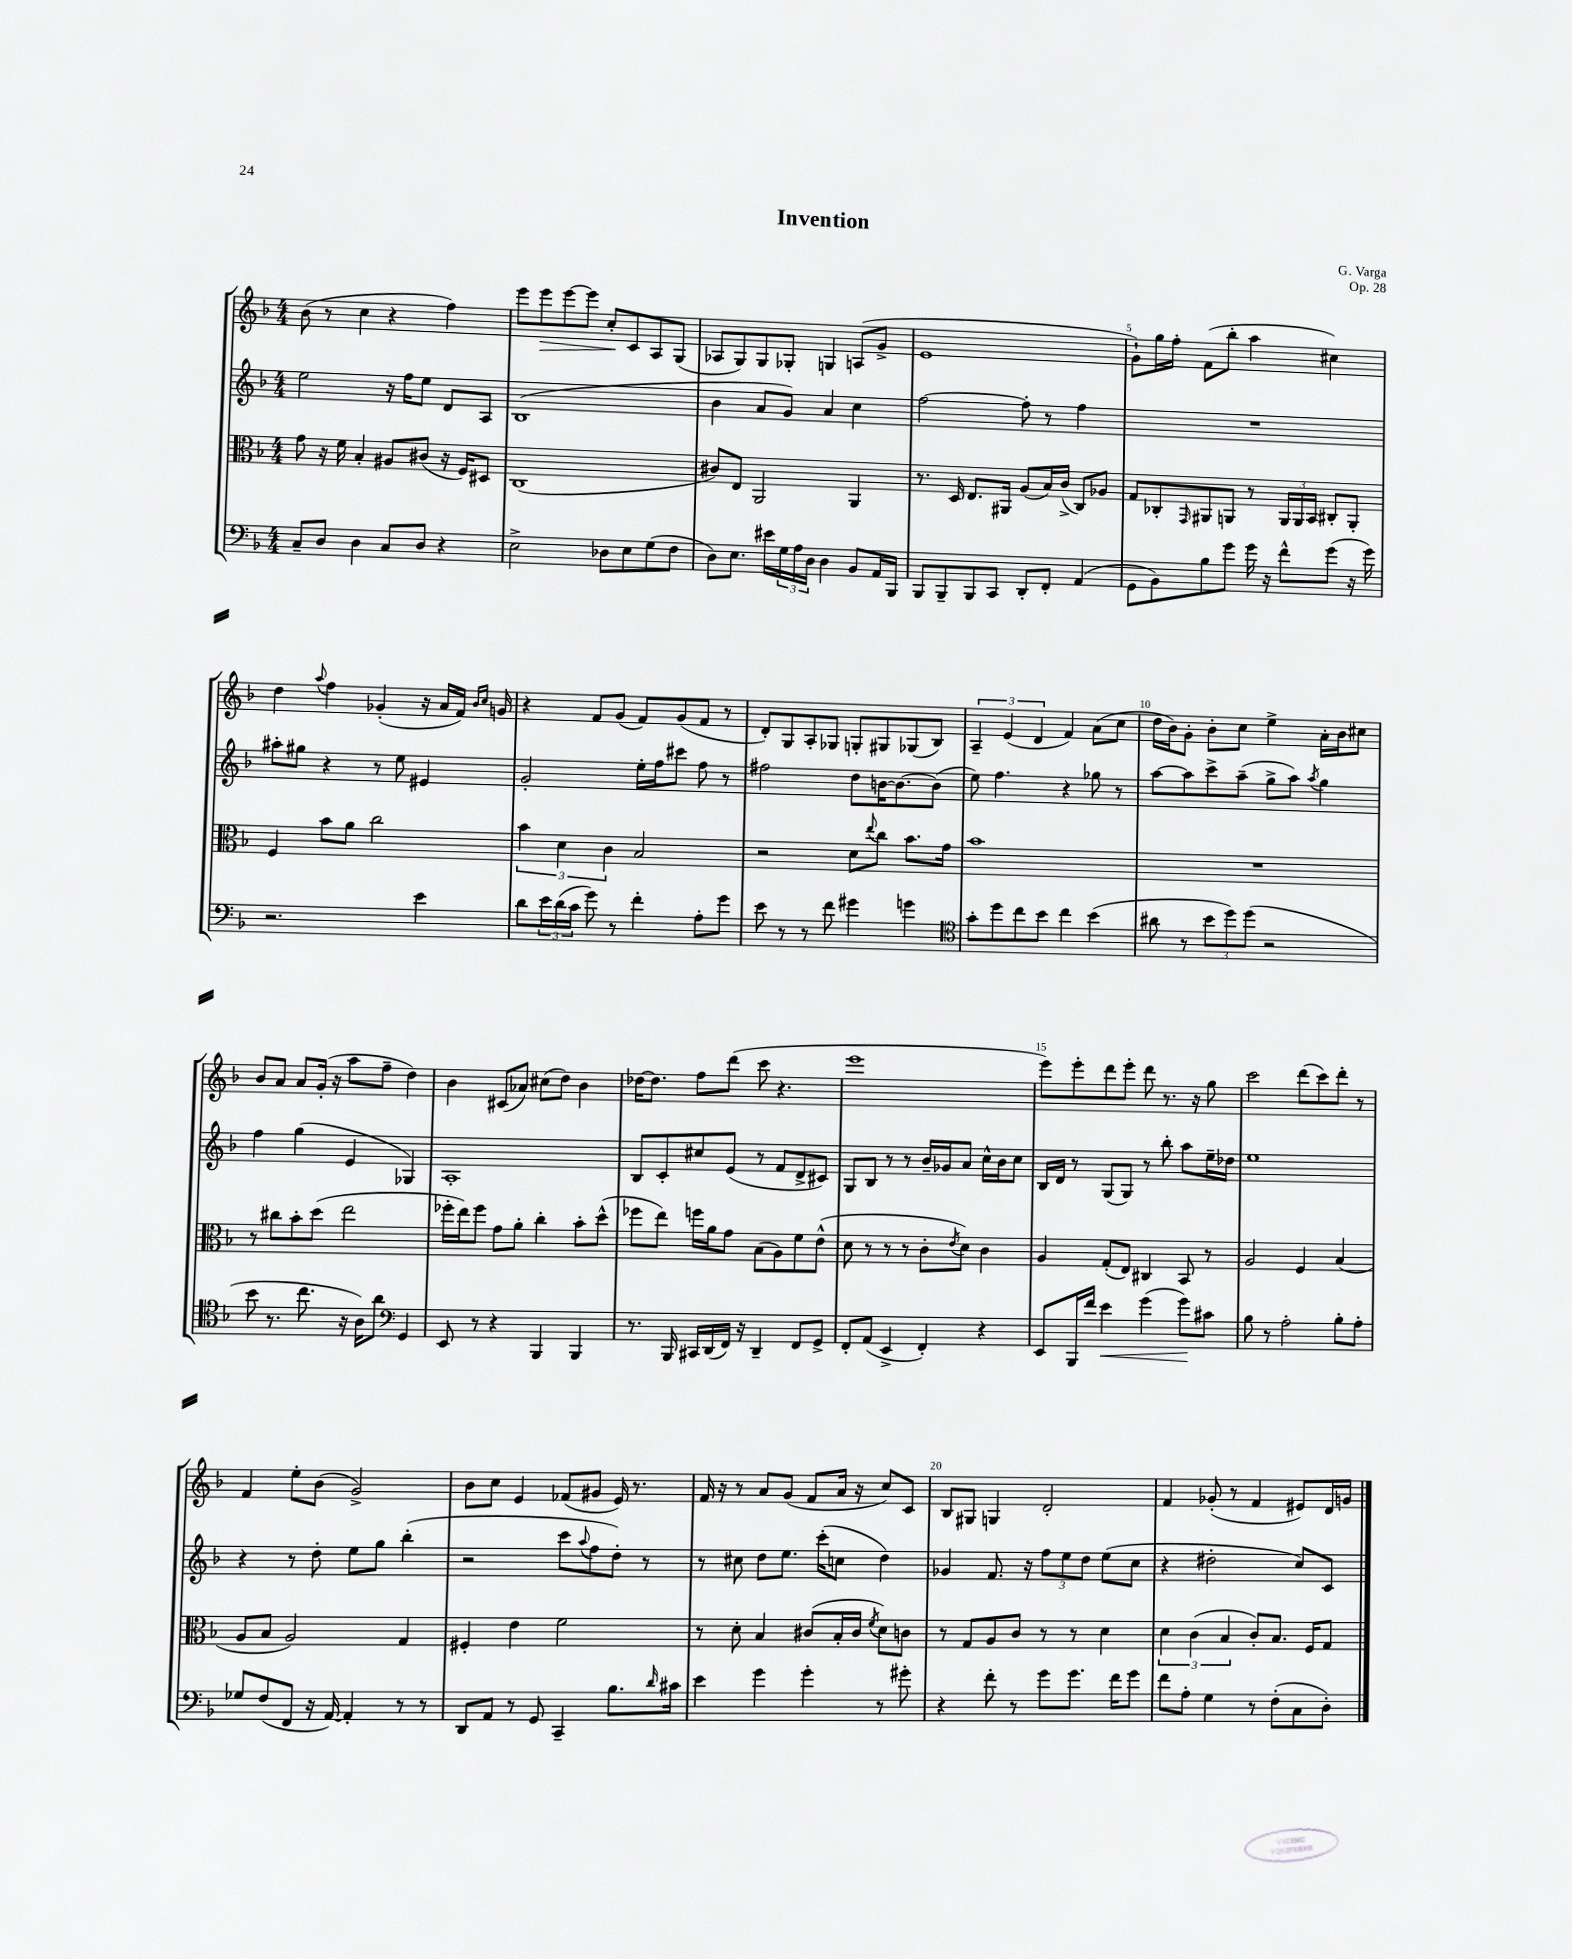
\header { title = "Invention" composer = "G. Varga" opus = "Op. 28" }
<<
\new StaffGroup <<
\new Staff = "s0" {
    \clef treble \key f \major \numericTimeSignature \time 4/4
    bes'8( r8 c''4 r4 f''4) |
    e'''8 e'''8\> e'''8~ e'''8 c''8-.\! c'8 a8 g8( |
    aes8 g8) g8 ges8-. g4 a8( g'8-> |
    e'1 |
    g'8-!) g''16 f''16-. f'8( bes''8-. a''4 cis''4) |
    d''4 \appoggiatura { a''8 } f''4 ges'4-.( r16 a'16 f'16) \grace { bes'16 c''16 } g'16 |
    r4 f'8 g'8( f'8) g'8( f'8 r8 |
    d'8-.) g8 a8-. ges8 g8-. gis8 ges8( bes8) |
    \tuplet 3/2 { a4-- e'4( d'4 } f'4) a'8( c''8 |
    d''16 bes'16) g'8-. bes'8-. c''8 e''4-> a'16-. bes'16 cis''8 |
    bes'8 a'8 a'8 g'16-.( r16 a''8 f''8-- d''4) |
    bes'4 cis'8( aes'8) cis''8( d''8) bes'4 |
    des''16~ des''8. f''8 d'''8( c'''8 r4. |
    e'''1 |
    e'''8) e'''8-. d'''8 e'''8-. d'''8 r8. r16 g''8 |
    c'''2 d'''8( c'''8) d'''8-. r8 |
    f'4 e''8-. bes'8( g'2->) |
    bes'8 c''8 e'4 fes'8( gis'8 e'16) r8. |
    f'16 r16 r8 a'8 g'8( f'8 a'16 r16 c''8) c'8 |
    bes8 gis8 g4 d'2-. |
    f'4 ges'8-.( r8 f'4 eis'8) d'16 g'16 \bar "|." |
}
\new Staff = "s1" {
    \clef treble \key f \major \numericTimeSignature \time 4/4
    e''2 r16 f''16 e''8 d'8 a8 |
    bes1( |
    bes'4 a'8 g'8) a'4 c''4 |
    f''2~ f''8-. r8 f''4 |
    R1 |
    ais''8-. gis''8 r4 r8 e''8 eis'4 |
    g'2-. e''16-. f''16 cis'''8 f''8 r8 |
    fis''2 d''8 b'16~ b'8.~ b'8( |
    e''8) f''4. r4 ges''8 r8 |
    a''8~ a''8 c'''8-> a''8--( g''8-> a''8) \acciaccatura { a''8 } g''4 |
    f''4 g''4( e'4 ges4) |
    a1-. |
    bes8 c'8-. cis''8 e'8( r8 f'8 d'8-> cis'8) |
    g8 bes8 r8 r8 bes'16-- ges'16 a'8 c''16-^ bes'16 c''8 |
    bes16 d'16 r8 g8( g8) r8 bes''8-. a''8 e''16-- des''16 |
    e''1 |
    r4 r8 d''8-. e''8 g''8 bes''4-.( |
    r2 c'''8 \appoggiatura { a''8 } f''8 d''8-.) r8 |
    r8 cis''8 d''8 e''8. c'''16-.( c''8 d''4) |
    ges'4 f'8. r16 \tuplet 3/2 { f''8 e''8 d''8 } e''8( c''8 |
    r4 dis''2-. c''8) c'8 \bar "|." |
}
\new Staff = "s2" {
    \clef alto \key f \major \numericTimeSignature \time 4/4
    g'8 r16 f'16 bes4-. ais8 cis'8( r16 f16) dis8 |
    c1( |
    cis'8) e8 a,2 a,4 |
    r8. d16 e8. ais,16 a8( bes16) c'16->( c8) aes8 |
    g8 ces8-. \grace { g,16 } ais,8 a,8 r8 \tuplet 3/2 { a,16 a,16 bes,16 } cis8-. a,8-. |
    f4 bes'8 a'8 c''2 |
    \tuplet 3/2 { bes'4 d'4 c'4 } bes2 |
    r2 d'8 \appoggiatura { e''8 } c''8 bes'8. g'16 |
    bes'1 |
    R1 |
    r8 cis''8 bes'8-. d''8( e''2 |
    fes''16-. e''16) fes''8 g'8 a'8-. c''4-. bes'8-. d''8-^( |
    fes''8 e''8) f''16 a'16 g'8 bes8( a8) f'8 e'8-^( |
    d'8 r8 r8 r8 c'8-. \acciaccatura { e'8 } d'8) c'4 |
    a4 g8-.( e8) cis4 bes,8 r8 |
    a2 f4 bes4( |
    a8 bes8 a2) g4 |
    fis4-. e'4 f'2 |
    r8 d'8-. bes4 cis'8( bes16-. cis'16 \acciaccatura { f'8 } d'8) c'8 |
    r8 g8 a8 c'8 r8 r8 d'4 |
    \tuplet 3/2 { d'4 c'4( bes4 } c'8-.) bes8. f16 g8 \bar "|." |
}
\new Staff = "s3" {
    \clef bass \key f \major \numericTimeSignature \time 4/4
    c8-- d8 d4 c8 d8 r4 |
    e2-> des8 e8 g8( f8 |
    d8) e8. eis'16 \tuplet 3/2 { g16 a16 d16 } d4 bes,8 a,16 bes,,16 |
    bes,,8 bes,,8-- bes,,8 c,8 d,8-. f,8-. a,4( |
    g,8 bes,8) bes8 g'8 g'16 r16 f'8-^ g'8( r16 g'16) |
    r2. e'4 |
    d'8 \tuplet 3/2 { e'16 d'16( c'16 } g'8) r8 f'4-. a8-. g'8 |
    e'8 r8 r8 f'8 gis'4 g'4 |
    \clef tenor g'8-. d''8 c''8 bes'8 c''4 bes'4( |
    ais'8 r8 \tuplet 3/2 { bes'8 d''8) d''8( } r2 |
    bes'8 r8. c''8. r16 a16) a'8 \clef bass g,4 |
    e,8 r8 r4 bes,,4 bes,,4 |
    r8. bes,,16 cis,16 d,16( f,16) r16 d,4-- f,8 g,8-> |
    f,8-. a,8( e,4-> f,4-.) r4 |
    e,8 bes,,16 f'16 e'4\< g'4( g'8\!) cis'8 |
    bes8 r8 a2-. bes8-. a8-. |
    ges8 f8( f,8 r16 a,16~) a,4-. r8 r8 |
    d,8 a,8 r8 g,8 c,4-- bes8. \grace { d'16 } cis'16 |
    e'4 g'4 g'4-. r8 gis'8-. |
    r4 f'8-. r8 g'8 g'8. f'16 g'8 |
    f'8 a8-. g4 r8 f8-.( c8 d8-.) \bar "|." |
}
>>
>>
\layout { \context { \Score \override BarNumber.break-visibility = ##(#f #t #t) barNumberVisibility = #(every-nth-bar-number-visible 5) } }
